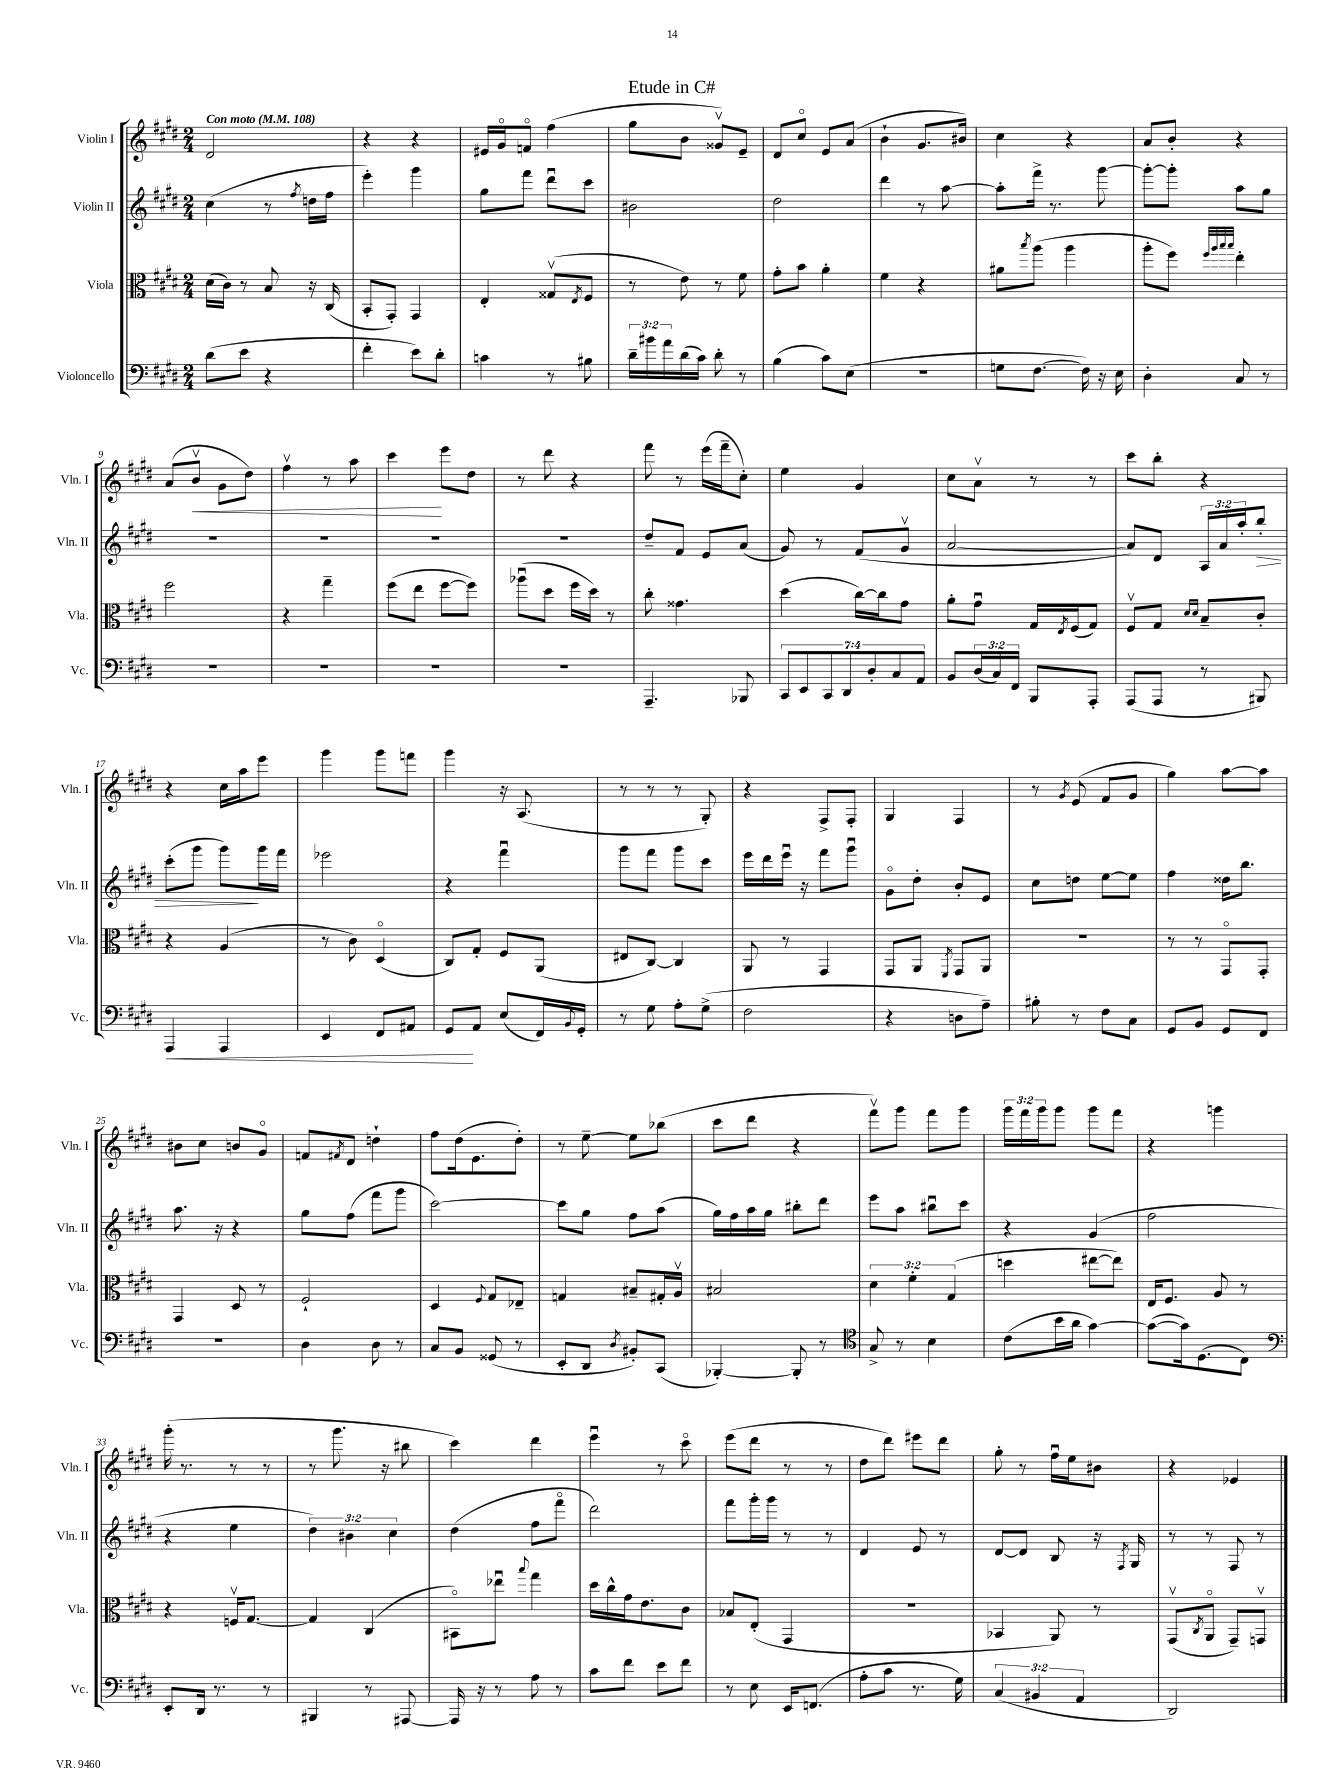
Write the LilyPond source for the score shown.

\header { title = "Etude in C#" }
<<
\new StaffGroup <<
\new Staff = "s0" \with { instrumentName = "Violin I" shortInstrumentName = "Vln. I" } {
    \clef treble \key e \major \numericTimeSignature \time 2/4 \override Staff.TupletNumber.text = #tuplet-number::calc-fraction-text \tempo "Con moto" 4 = 108
    dis'2 |
    r4 r4 |
    eis'16 gis'16\flageolet f'8\flageolet fis''4( |
    gis''8 b'8 gisis'8\upbow) e'8-- |
    dis'8 cis''8\flageolet e'8 a'8( |
    b'4-! gis'8. bis'16) |
    cis''4 r4 |
    a'8 b'8-. r4 |
    a'8( b'8\upbow\< gis'8 dis''8) |
    fis''4\upbow r8 a''8 |
    cis'''4\! e'''8 dis''8 |
    r8 dis'''8 r4 |
    fis'''8 r8 e'''16( fis'''16-- cis''8-.) |
    e''4 gis'4 |
    cis''8 a'8\upbow r8 r8 |
    cis'''8 b''8-. r4 |
    r4 cis''16 a''16 e'''8 |
    gis'''4 gis'''8 f'''8 |
    gis'''4 r16 a8.( |
    r8 r8 r8 gis8-.) |
    r4 fis8-> fis8-. |
    gis4 fis4 |
    r8 \acciaccatura { gis'8 } e'8( fis'8 gis'8 |
    gis''4) a''8~ a''8 |
    bis'8 cis''8 b'8 gis'8\flageolet |
    f'8 \acciaccatura { fis'8 } dis'8 d''4-! |
    fis''8 dis''16( e'8. dis''8-.) |
    r8 e''8~-- e''8 bes''8( |
    cis'''8 dis'''8 r4 |
    fis'''8\upbow) gis'''8 fis'''8 gis'''8 |
    \tuplet 3/2 { gis'''16 fis'''16 gis'''16 } gis'''8 gis'''8 fis'''8 |
    r4 g'''4 |
    gis'''16-.( r8. r8 r8 |
    r8 gis'''8. r16 bis''8 |
    cis'''4) dis'''4 |
    e'''4\downbow r8 cis'''8\flageolet |
    e'''8( dis'''8 r8 r8 |
    dis''8 dis'''8) eis'''8 dis'''8 |
    gis''8-. r8 fis''16\downbow e''16 bis'8 |
    r4 ees'4 \bar "|." |
}
\new Staff = "s1" \with { instrumentName = "Violin II" shortInstrumentName = "Vln. II" } {
    \clef treble \key e \major \numericTimeSignature \time 2/4 \override Staff.TupletNumber.text = #tuplet-number::calc-fraction-text
    cis''4( r8 \acciaccatura { fis''8 } d''16 fis''16 |
    e'''4-.) gis'''4 |
    gis''8 fis'''8 dis'''8\downbow cis'''8 |
    bis'2 |
    dis''2 |
    dis'''4 r8 a''8~ |
    a''8-. fis'''16-> r8. gis'''8~ |
    gis'''8~-. gis'''8-. a''8 gis''8 |
    R2 |
    R2 |
    R2 |
    R2 |
    dis''8-- fis'8 e'8 a'8( |
    gis'8) r8 fis'8( gis'8\upbow |
    a'2~ |
    a'8) dis'8 \tuplet 3/2 { a16 a'16 a''16-. } b''8-.\> |
    cis'''8-.( gis'''8 gis'''8\!) gis'''16 fis'''16 |
    ees'''2 |
    r4 fis'''4\downbow |
    gis'''8 fis'''8 gis'''8 cis'''8 |
    e'''16 dis'''16 e'''16\downbow r16 fis'''8 gis'''8\downbow |
    gis'8\flageolet dis''8-. b'8-. e'8 |
    cis''8 d''8 e''8~ e''8 |
    fis''4 disis''16 b''8. |
    a''8. r16 r4 |
    gis''8 fis''8( fis'''8 gis'''8 |
    cis'''2~) |
    cis'''8 gis''8 fis''8 a''8( |
    gis''16) fis''16 a''16 gis''16 bis''8-. dis'''8 |
    e'''8 a''8 bis''8\downbow cis'''8 |
    r4 gis'4( |
    fis''2 |
    r4 e''4 |
    \tuplet 3/2 { dis''4) bis'4 cis''4 } |
    dis''4( fis''8 fis'''8\flageolet |
    dis'''2) |
    fis'''8 gis'''16-. gis'''16 r8 r8 |
    dis'4 e'8 r8 |
    dis'8~ dis'8 b8 r16 \acciaccatura { fis8 } gis16 |
    r8 r8 fis8 r8 \bar "|." |
}
\new Staff = "s2" \with { instrumentName = "Viola" shortInstrumentName = "Vla." } {
    \clef alto \key e \major \numericTimeSignature \time 2/4 \override Staff.TupletNumber.text = #tuplet-number::calc-fraction-text
    dis'16( cis'16) r8 b8 r16 cis16( |
    b,8-. gis,8-.) gis,4 |
    e4-. gisis8\upbow( \acciaccatura { e8 } fis8 |
    r8 e'8) r8 fis'8 |
    gis'8-. b'8 a'4-. |
    fis'4 r4 |
    ais'8 \acciaccatura { b''8 } a''8( a''4 |
    a''8-. fis''8) \grace { fis''32 a''32 b''32 b''32 } e''4-. |
    fis''2 |
    r4 gis''4-- |
    fis''8( e''8 fis''8~ fis''8) |
    aes''8\downbow( dis''8 fis''16 dis''16) r8 |
    cis''8-. gisis'4. |
    dis''4( cis''16~) cis''16 gis'8 |
    a'8-. gis'8\downbow gis16 \acciaccatura { e8 } fis16( gis8) |
    fis8\upbow gis8 \grace { dis'16 dis'16 } b8-- cis'8-. |
    r4 a4( |
    r8 cis'8) dis4\flageolet( |
    cis8) gis8-. fis8 a,8( |
    eis8 cis8~) cis4 |
    a,8 r8 gis,4 |
    gis,8 a,8 \acciaccatura { fis,8 } gis,8 a,8 |
    R2 |
    r8 r8 gis,8\flageolet gis,8-. |
    gis,4 dis8 r8 |
    fis2-! |
    dis4 \appoggiatura { fis8 } gis8 ees8-- |
    g4 bis8-- gis16-. a16\upbow |
    bis2 |
    \tuplet 3/2 { dis'4 fis'4-. gis4( } |
    d''4 eis''8~ eis''8) |
    e16 fis8. a8 r8 |
    r4 f16\upbow gis8.~ |
    gis4 cis4( |
    bis,8\flageolet) ees''8\downbow \appoggiatura { b''8 } gis''4 |
    dis''16 cis''16-^ gis'16 e'8. cis'8 |
    bes8 e8-.( gis,4 |
    r2 |
    bes,4 a,8) r8 |
    gis,8\upbow( \acciaccatura { cis8 } a,8\flageolet gis,8--) g,8\upbow \bar "|." |
}
\new Staff = "s3" \with { instrumentName = "Violoncello" shortInstrumentName = "Vc." } {
    \clef bass \key e \major \numericTimeSignature \time 2/4 \override Staff.TupletNumber.text = #tuplet-number::calc-fraction-text
    dis'8( e'8 r4 |
    fis'4-. e'8) dis'8-. |
    c'4 r8 bis8 |
    \tuplet 3/2 { dis'16-- bis'16 a'16 } dis'16( cis'16) dis'8-. r8 |
    b4( cis'8) e8( |
    R2 |
    g8 fis8.~ fis16) r16 e16 |
    dis4-. cis8 r8 |
    R2 |
    R2 |
    R2 |
    R2 |
    a,,4.-- bes,,8 |
    \tuplet 7/4 { cis,8 e,8 cis,8 dis,8 dis8-. cis8 a,8 } |
    b,8 \tuplet 3/2 { dis16( cis16) fis,16 } b,,8 a,,8-. |
    a,,8( a,,8 r8 bis,,8) |
    a,,4\< a,,4 |
    e,4 fis,8 ais,8 |
    gis,8\! a,8 e8( fis,16) \appoggiatura { b,8 } gis,16-. |
    r8 gis8 a8-. gis8->( |
    fis2 |
    r4 d8 a8--) |
    bis8-. r8 fis8 cis8 |
    gis,8 b,8 gis,8 fis,8 |
    R2 |
    dis4 dis8 r8 |
    cis8 b,8 gisis,8( r8 |
    e,8-. dis,8 \acciaccatura { dis8 } bis,8-.) cis,8( |
    bes,,4~-.) bes,,8-. r8 |
    \clef tenor gis8-> r8 b4 |
    cis'8( b'16 a'16 gis'4~) |
    gis'8~( gis'16) dis8.( cis8) |
    \clef bass e,8-. dis,16 r8. r8 |
    bis,,4 r8 ais,,8~ |
    ais,,16 r16 r8 a8 r8 |
    cis'8 fis'8 e'8 fis'8 |
    r8 e8 e,16 f,8.( |
    a8-. cis'8 r8. gis16) |
    \tuplet 3/2 { cis4( bis,4 a,4 } |
    dis,2) \bar "|." |
}
>>
>>
